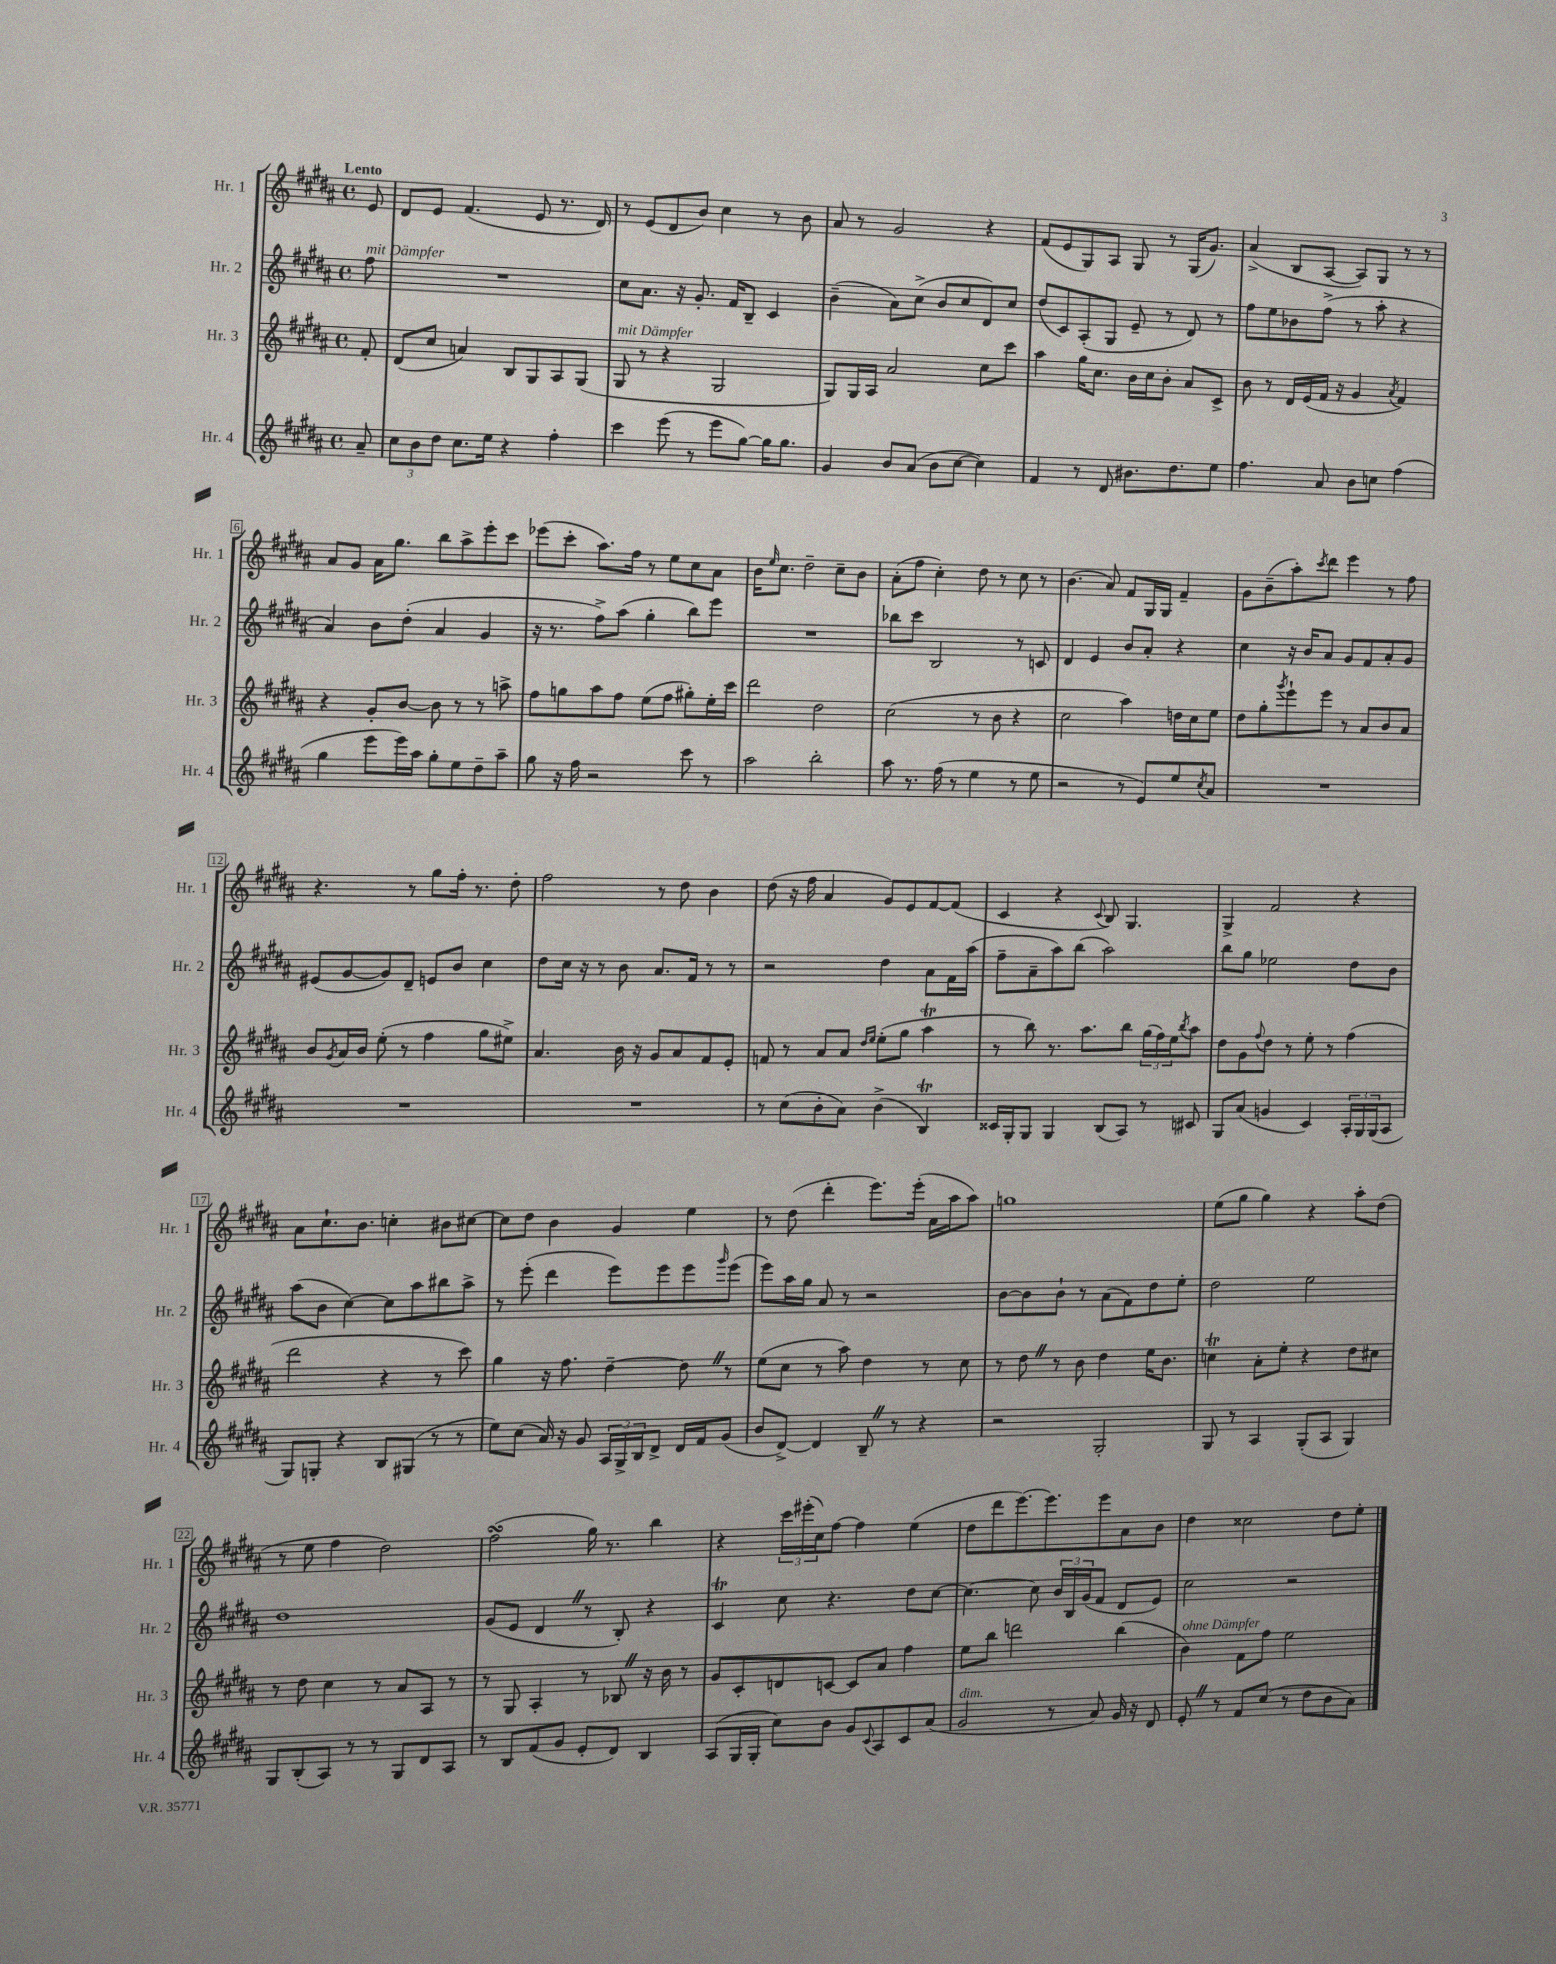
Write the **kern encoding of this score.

**kern	**kern	**kern	**kern
*staff4	*staff3	*staff2	*staff1
*clefG2	*clefG2	*clefG2	*clefG2
*k[f#c#g#d#a#]	*k[f#c#g#d#a#]	*k[f#c#g#d#a#]	*k[f#c#g#d#a#]
*M4/4	*M4/4	*M4/4	*M4/4
*met(c)	*met(c)	*met(c)	*met(c)
8a#~	8f#'	8ff#	8e
=	=	=	=
12cc#	(8d#	1r	8d#
12b	.	.	.
.	8cc#	.	8e
12dd#	.	.	.
8.cc#	4a)	.	(4.f#
16ee	.	.	.
4r	8B	.	.
.	8G#	.	8e
4ff#'	8A#	.	8.r
.	(8G#	.	.
.	.	.	16d#)
=	=	=	=
4ccc#	8G#	8cc#	8r
.	8r	8.a#	(8e
(8eee	4r	.	8d#
.	.	16r	.
8r	.	8.g#'	8b)
8eee	2G#	.	4cc#
.	.	16f#	.
[8gg#)	.	8B~	.
16gg#]	.	4c#	8r
8.gg#	.	.	.
.	.	.	8b
=	=	=	=
4g#	8G#)	(4b~	8a#
.	16G#	.	8r
.	16A#	.	.
8b	2a#	8a#)	2g#
(8a#	.	(8cc#^	.
8b	.	8b	.
[8cc#	.	8cc#	.
4cc#])	8cc#	8d#)	4r
.	8ccc#	8cc#	.
=	=	=	=
4f#	4aa#	(8dd#	(8f#
.	.	8c#)	8e
8r	16gg#	(8A#'	8G#)
.	8.cc#	.	.
8d#	.	8G#	8A#
8.b#	16b	8e~	8G#
.	16cc#	.	.
.	8b'	8r	8r
8.dd#	.	.	.
.	8a#	8d#)	(16G#
.	.	.	8.g#)
8ee	8c#^	8r	.
=	=	=	=
4.ff#	8b	8ff#	(4a#^
.	8r	8ee	.
.	16d#	8b-	8B
.	(16e	.	.
8a#	16f#	(8ff#^	[8A#
.	16r	.	.
8b	4g#	8r	8A#])
8cc	.	8aa#'	8G#
.	8qa#	.	.
(4ff#	4f#)	4r	8r
.	.	.	8r
=	=	=	=
4gg#	4r	4a#)	8a#
.	.	.	8g#
8eee	8g#'	8b	16a#
.	.	.	8.gg#
16eee)	[8b	(8dd#'	.
16aa#	.	.	.
8gg#'	8b]	4a#	8bb
8ee	8r	.	8aa#^
8dd#~	8r	4g#	8eee'
8aa#~	8aa^	.	8ccc#
=	=	=	=
8gg#	8ff#	16r	(8eee-
.	.	8.r	.
16r	8gg	.	8ccc#'
16ff#	.	.	.
2r	8aa#	8ff#^)	8.aa#)
.	8ff#	(8aa#	.
.	.	.	16ff#
.	(8ee	4gg#'	8r
.	8ff#	.	8ee
8ccc#	8gg#')	8bb)	8cc#
8r	16ee'	8eee	8a#
.	16ccc#	.	.
=	=	=	=
2aa#	2ddd#	1r	16b
.	.	.	16qqee
.	.	.	8.cc#
.	.	.	2dd#~
2bb'	2dd#	.	.
.	.	.	8cc#~
.	.	.	8b
=	=	=	=
8aa#	(2cc#	8bb-	(8a#'
8.r	.	8ccc#	8ff#
.	.	2B	4cc#')
(16ff#	.	.	.
8r	.	.	.
4ee	8r	.	8dd#
.	8b	.	8r
8r	4r	8r	8cc#
8ee	.	8c	8r
=	=	=	=
2r	2cc#	4d#	(4.b
.	.	4e	.
.	.	.	8a#)
8r	4aa#)	8b	8f#
8e)	.	8a#'	16G#
.	.	.	16G#
8ee	16dd	4r	4f#~
.	16cc#	.	.
8qcc#	.	.	.
8a#	8ee	.	.
=	=	=	=
1r	8dd#	4cc#	8g#
.	8gg#'	.	(8b~
.	8qggg#	.	.
.	8eee`	16r	8aa#')
.	.	16b	.
.	.	.	8qccc#
.	8eee	8a#	8ddd#
.	8r	8g#	4eee
.	8a#	8f#	.
.	8b	8a#'	8r
.	8a#	8g#	8ff#
=	=	=	=
1r	8b	(8e#	4.r
.	8qg#	.	.
.	16a#	[8g#	.
.	16b	.	.
.	(8ee'	8g#])	.
.	8r	8d#~	8r
.	4ff#	8e	8gg#
.	.	8b	16ff#'
.	.	.	8.r
.	8gg#	4cc#	.
.	8ee#^)	.	8dd#'
=	=	=	=
1r	4.a#	8dd#	2ff#
.	.	16cc#	.
.	.	16r	.
.	.	8r	.
.	16b	8b	.
.	16r	.	.
.	8g#	8.a#	8r
.	8a#	.	8dd#
.	.	16f#	.
.	8f#	8r	4b
.	8e'	8r	.
=	=	=	=
8r	8f	2r	(8dd#
(8cc#	8r	.	16r
.	.	.	16ff#
8b'	8a#	.	4a#
8a#)	8a#	.	.
.	16qqdd#	.	.
.	16qqee	.	.
(4b^	(8ee'	4dd#	8g#)
.	8gg#	.	8e
4B)	4aa#	8a#	[8f#
.	.	16f#	(8f#]
.	.	(16aa#	.
=	=	=	=
16c##	8r	8ff#~	4c#
16G#'	.	.	.
8G#	8bb)	8a#~	.
4G#	8.r	8aa#)	4r
.	.	(8bb	.
.	8.aa#	.	.
.	.	.	8qqc#
(8B	.	2aa#)	8B)
8A#)	8bb	.	4.G#
8r	(24gg#	.	.
.	24ff#)	.	.
.	24ee	.	.
.	8qbb	.	.
8c#	8aa#	.	.
=	=	=	=
8G#	8dd#	8bb	4G#^
(8a#	8g#	8gg#	.
.	8qqff#	.	.
4g	8dd#	2ee-	2f#
.	8r	.	.
4c#)	8ee'	.	.
.	8r	.	.
24A#'	(4ff#	8dd#	4r
24G#	.	.	.
(24G#	.	.	.
8A#	.	8b	.
=	=	=	=
8G#)	2ddd#	(8aa#	8a#
8G'	.	8b	8.cc#`
4r	.	[4cc#)	.
.	.	.	8.b
8B	4r	8cc#]	4cc'
(8G#	.	8aa#	.
8r	8r	8bb#	8b#
8r	8ccc#)	8aa#^	[8cc#
=	=	=	=
8ee)	4gg#	8r	8cc#]
(8cc#	.	(8eee'	8dd#
16a#)	16r	4ddd#	4b
16r	8.ff#	.	.
8g#	.	.	.
24A#	[4dd#~	8eee)	4g#
24G#^	.	.	.
24B	.	.	.
8d#^	.	8eee	.
16d#	8dd#]	8eee	4ee
16f#	.	.	.
.	.	16qqggg#	.
(8g#	8r	(8eee	.
=	=	=	=
8b	(8ee	8eee)	8r
[8d#^)	8cc#	16aa#	(8dd#
.	.	16gg#	.
4d#]	8r	8a#	4ddd#'
.	8aa#)	8r	.
8B~	4dd#	2r	8.eee)
8r	.	.	.
.	.	.	(16eee'
4r	8r	.	16a#
.	.	.	16aa#
.	8cc#	.	8aa#)
=	=	=	=
2r	8r	[8b	1gg
.	8dd#	8b]	.
.	8r	8b`	.
.	8b	8r	.
2G#'	4dd#	(8a#	.
.	.	8f#)	.
.	16ee	8dd#	.
.	8.b	.	.
.	.	8ee'	.
=	=	=	=
8G#	4cc	2dd#	(8ee
8r	.	.	8gg#
4A#	8a#'	.	4gg#)
.	8ee'	.	.
(8G#'	4r	2ee	4r
8A#	.	.	.
4G#)	8dd#	.	8aa#'
.	8cc#	.	(8dd#
=	=	=	=
8G#	8r	1dd#	8r
(8B'	8dd#	.	8ee
8A#)	4cc#	.	4ff#
8r	.	.	.
8r	8r	.	2dd#)
8G#	8a#	.	.
8d#	8A#	.	.
8A#	8r	.	.
=	=	=	=
8r	8r	(8g#	(2ff#
8B	8G#	8e	.
(8f#	4A#'	4d#	.
8g#	.	.	.
8e'	8r	8r	16gg#)
.	.	.	8.r
8d#)	8B-	8B')	.
4B	16r	4r	4bb
.	16b	.	.
.	8r	.	.
=	=	=	=
(8A#	8g#	4c#	4r
16G#	8c#'	.	.
16G#'	.	.	.
8cc#)	8d	8cc#	24ccc#
.	.	.	(24eee#'
.	.	.	24cc#)
8b	[8c	4.r	[8ff#
8g#	8c]	.	4ff#]
8qqc#	.	.	.
8A#	8a#	.	.
8c#	4ff#	8dd#	(4ee
(8a#	.	[8cc#	.
=	=	=	=
2g#	8ee	4.cc#_	8dd#
.	8bb	.	8ddd#
.	2ddd	.	[8.eee)
.	.	8cc#]	.
.	.	.	8.eee]
8r	.	24b	.
.	.	24B	.
.	.	(24g#	.
8a#)	.	8f#	8eee
16g#	(4bb	8d#	8a#
16r	.	.	.
8d#	.	8e)	8b
=	=	=	=
8e'	4b)	2cc#	4dd#
8r	.	.	.
8f#	8f#	.	2cc##
(8cc#	8ff#	.	.
8r	2ee	2r	.
8dd#	.	.	.
8b	.	.	8dd#
8a#)	.	.	8ee'
==	==	==	==
*-	*-	*-	*-
